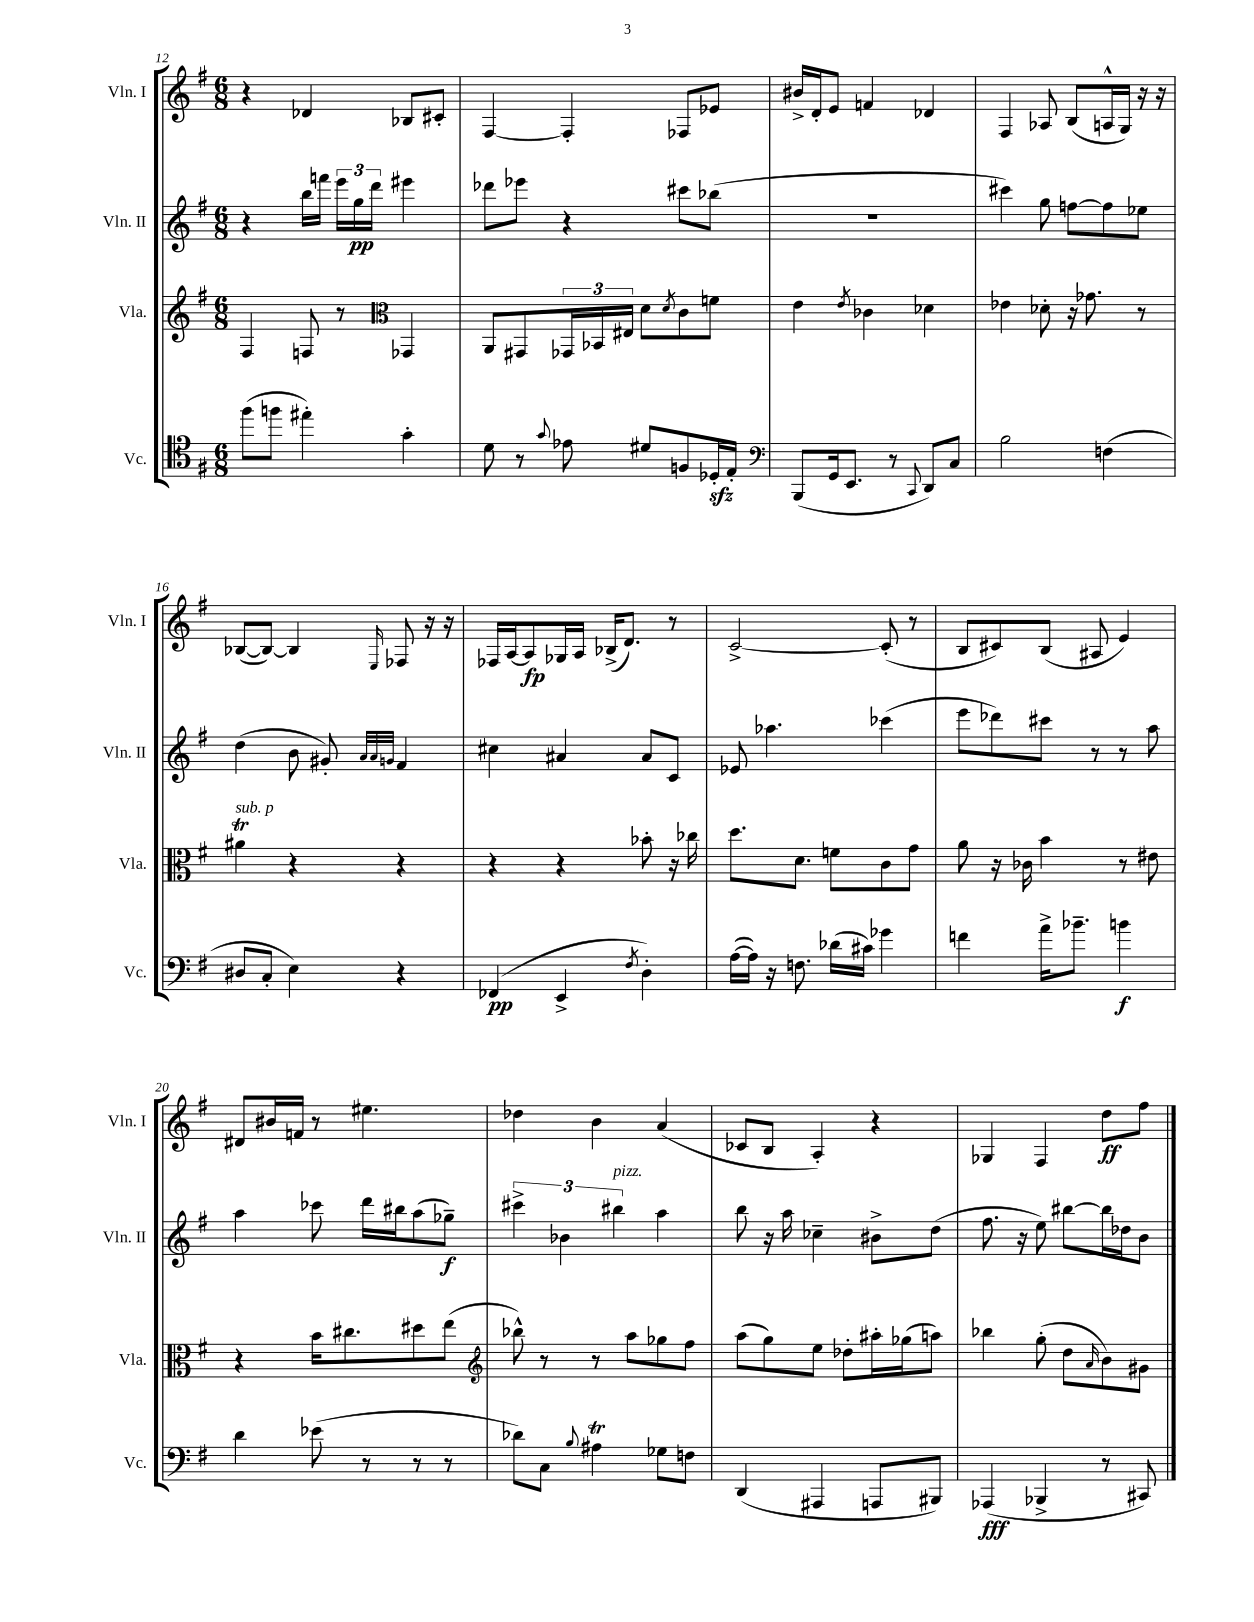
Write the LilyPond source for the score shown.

<<
\new StaffGroup <<
\new Staff = "s0" \with { instrumentName = "Vln. I" shortInstrumentName = "Vln. I" } {
    \clef treble \key g \major \numericTimeSignature \time 6/8
    r4 des'4 bes8 cis'8-. |
    fis4~ fis4-. fes8 ees'8 |
    bis'16-> d'16-. e'8 f'4 des'4 |
    fis4 aes8 b8( a16-^ g16) r16 r16 |
    bes8~( bes8~) bes4 \grace { e16 } fes8 r16 r16 |
    fes16 a16~ a8\fp ges16 a16 bes16->( d'8.) r8 |
    c'2~-> c'8-.( r8 |
    b8 cis'8) b8( ais8 e'4) |
    dis'8 bis'16 f'16 r8 eis''4. |
    des''4 b'4 a'4( |
    ces'8 b8 a4-.) r4 |
    ges4 fis4 d''8\ff fis''8 \bar "|." |
}
\new Staff = "s1" \with { instrumentName = "Vln. II" shortInstrumentName = "Vln. II" } {
    \clef treble \key g \major \numericTimeSignature \time 6/8
    r4 b''16 f'''16 \tuplet 3/2 { e'''16 g''16\pp d'''16 } eis'''4 |
    des'''8 ees'''8 r4 cis'''8 bes''8( |
    R2. |
    cis'''4) g''8 f''8~ f''8 ees''8 |
    d''4( b'8 gis'8-.) \grace { a'32 a'32 g'32 } fis'4 |
    cis''4 ais'4 ais'8 c'8 |
    ees'8 aes''4. ces'''4( |
    e'''8 des'''8) cis'''8 r8 r8 a''8 |
    a''4 ces'''8 d'''16 bis''16 a''8( ges''8--\f) |
    \tuplet 3/2 { cis'''4-> bes'4 bis''4^\markup { \italic "pizz." } } a''4 |
    b''8 r16 a''16 ces''4-- bis'8-> d''8( |
    fis''8. r16 e''8) bis''8~ bis''16 des''16 b'8 \bar "|." |
}
\new Staff = "s2" \with { instrumentName = "Vla." shortInstrumentName = "Vla." } {
    \clef treble \key g \major \numericTimeSignature \time 6/8
    fis4 f8 r8 \clef alto ges,4 |
    a,8 gis,8 \tuplet 3/2 { ges,16 bes,16 eis16 } d'8 \acciaccatura { d'8 } c'8 f'8 |
    e'4 \acciaccatura { e'8 } ces'4 des'4 |
    ees'4 des'8-. r16 ges'8. r8 |
    ais'4\trill^\markup { \italic "sub. p" } r4 r4 |
    r4 r4 bes'8-. r16 ces''16 |
    d''8. d'8. f'8 c'8 g'8 |
    a'8 r16 ces'16 b'4 r8 eis'8 |
    r4 b'16 cis''8. dis''8 e''8( |
    \clef treble bes''8-^) r8 r8 a''8 ges''8 fis''8 |
    a''8( g''8) e''8 des''8-. ais''16-. ges''16( a''8) |
    bes''4 g''8-.( d''8 \grace { a'16 } b'8) gis'8 \bar "|." |
}
\new Staff = "s3" \with { instrumentName = "Vc." shortInstrumentName = "Vc." } {
    \clef tenor \key g \major \numericTimeSignature \time 6/8
    fis''8( f''8 eis''4-.) g'4-. |
    d'8 r8 \appoggiatura { g'8 } ees'8 dis'8 f8 des16-.\sfz e16-. |
    \clef bass b,,8( g,16 e,8. r8 \appoggiatura { c,8 } d,8) c8 |
    b2 f4( |
    dis8 c8-. e4) r4 |
    fes,4\pp( e,4-> \acciaccatura { fis8 } d4-.) |
    a16~( a16) r16 f8. des'16( cis'16) ges'4 |
    f'4 a'16-> bes'8.-- b'4\f |
    d'4 ees'8( r8 r8 r8 |
    des'8) c8 \appoggiatura { b8 } ais4\trill ges8 f8 |
    d,4( ais,,4 a,,8 bis,,8) |
    aes,,4\fff( bes,,4-> r8 cis,8) \bar "|." |
}
>>
>>
\layout { \context { \Score currentBarNumber = #12 } }
